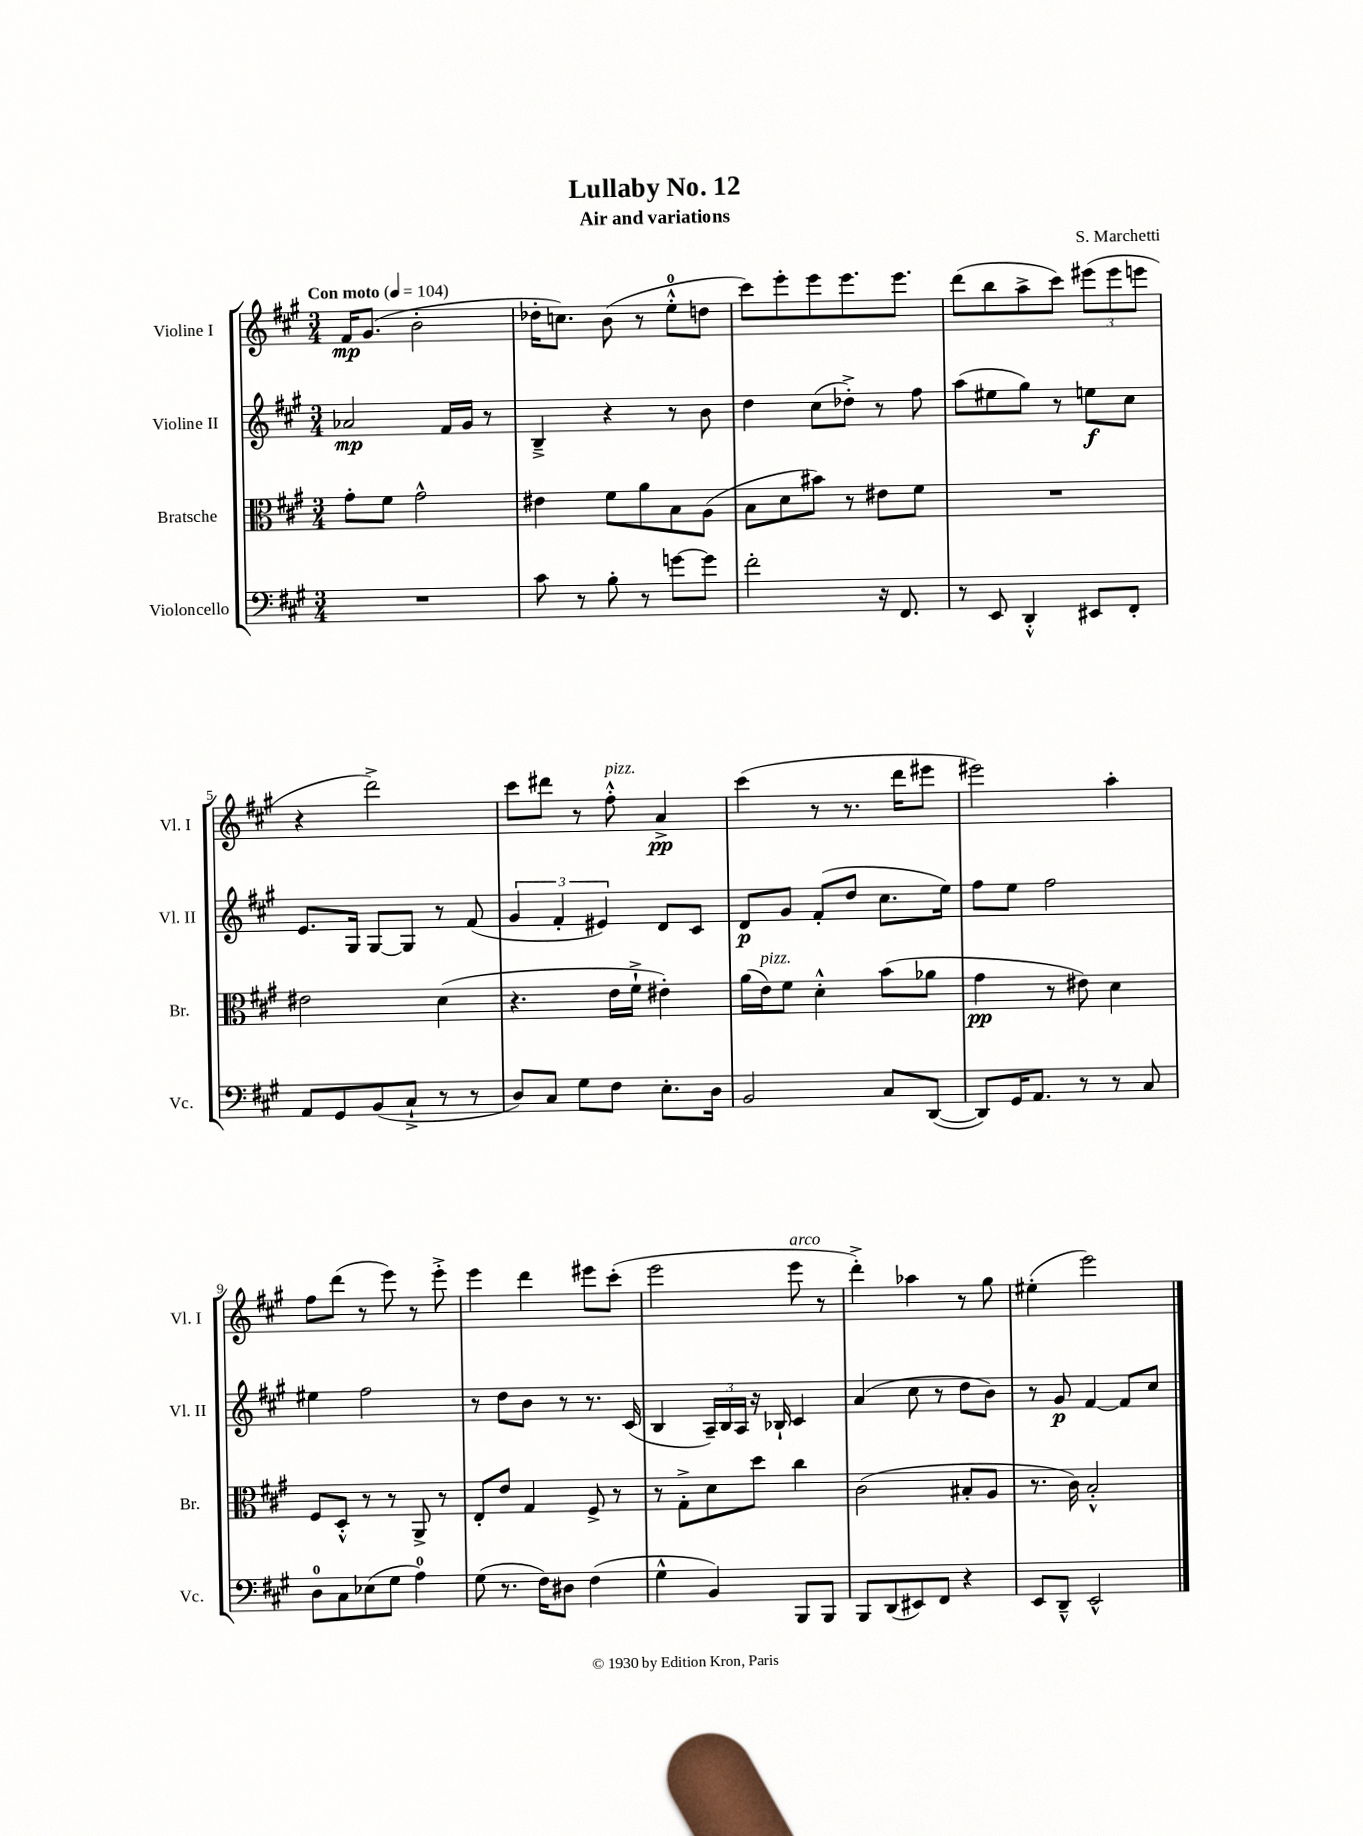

**kern	**kern	**dynam	**kern	**dynam	**kern	**dynam
*part4	*part3	*part3	*part2	*part2	*part1	*part1
*staff4	*staff3	*staff3	*staff2	*staff2	*staff1	*staff1
*I"Violoncello	*I"Bratsche	*	*I"Violine II	*	*I"Violine I	*
*I'Vc.	*I'Br.	*	*I'Vl. II	*	*I'Vl. I	*
*clefF4	*clefC3	*	*clefG2	*	*clefG2	*
*k[f#c#g#]	*k[f#c#g#]	*	*k[f#c#g#]	*	*k[f#c#g#]	*
*M3/4	*M3/4	*	*M3/4	*	*M3/4	*
*MM104	*MM104	*	*MM104	*	*MM104	*
=1	=1	=1	=1	=1	=1	=1
!	!	!	!	!	!LO:TX:a:B:t=Con moto	!
2.r	8g#'\L	.	2a-X/	mp	16f#/KL	mp
.	.	.	.	.	(8.g#/J	.
.	8f#\J	.	.	.	.	.
.	2g#^^\	.	.	.	2b'\	.
.	.	.	16f#/LL	.	.	.
.	.	.	16g#/JJ	.	.	.
.	.	.	8r	.	.	.
=2	=2	=2	=2	=2	=2	=2
8c#\	4e#X\	.	4B~^/	.	16dd-X'\KL	.
.	.	.	.	.	8.ccn\J)	.
8r	.	.	.	.	.	.
8B'\	8f#\L	.	4r	.	(8b\	.
8r	8a\	.	.	.	8r	.
[8gn\L	8B\	.	8r	.	8ee'^^\L	.
8g\J]	(8A\J	.	8b\	.	8ddn\J	.
=3	=3	=3	=3	=3	=3	=3
2f#'\	8B\L	.	4dd\	.	8ccc#\L)	.
.	8d\	.	.	.	8eee'\	.
.	8b#X\J)	.	(8cc#\L	.	8eee\	.
.	8r	.	8dd-X'^\J)	.	8.eee\	.
16r	8e#X\L	.	8r	.	.	.
8.FF#/	.	.	.	.	8.eee\J	.
.	8f#\J	.	8ff#\	.	.	.
=4	=4	=4	=4	=4	=4	=4
8r	2.r	.	(8aa\L	.	(8ddd\L	.
8EE/	.	.	8ee#X\	.	8bb\	.
4DD'^^/	.	.	8gg#\J)	.	8aa^\	.
.	.	.	8r	.	8ccc#\J)	.
8EE#X/L	.	.	8een\L	f	(12eee#X\L	.
.	.	.	.	.	12eee#\	.
8FF#'/J	.	.	8cc#\J	.	.	.
.	.	.	.	.	12eeen\J	.
!!LO:LB:g=z
=5	=5	=5	=5	=5	=5	=5
8AA/L	2e#X\	.	8.e/L	.	4r	.
8GG#/	.	.	.	.	.	.
.	.	.	16G#/Jk	.	.	.
(8BB/	.	.	[8G#/L	.	2ddd^\)	.
8C#`^/J	.	.	8G#/J]	.	.	.
8r	(4d\	.	8r	.	.	.
8r	.	.	(8f#/	.	.	.
=6	=6	=6	=6	=6	=6	=6
8D/L)	4.r	.	6g#/	.	8ccc#\L	.
8C#/J	.	.	.	.	8ddd#X\J	.
.	.	.	6f#'/	.	.	.
8G#\L	.	.	.	.	8r	.
.	.	.	6e#X/)	.	.	.
!	!	!	!	!	!LO:TX:a:i:t=pizz.	!
8F#\J	16e\LL	.	.	.	8ff#'^^\	.
.	16f#`^\JJ	.	.	.	.	.
8.E'\L	4e#X'\)	.	8d/L	.	4a^/	pp
.	.	.	8c#/J	.	.	.
16D\Jk	.	.	.	.	.	.
=7	=7	=7	=7	=7	=7	=7
2BB/	(16a\LL	.	8d/L	p	(4ccc#\	.
!	!LO:TX:a:i:t=pizz.	!	!	!	!	!
.	16e\J)	.	.	.	.	.
.	8f#\J	.	8g#/J	.	.	.
.	4d'^^\	.	(8f#'/L	.	8r	.
.	.	.	8dd/J	.	8.r	.
8C#/L	(8b\L	.	8.cc#\L	.	.	.
.	.	.	.	.	16ddd\KL	.
([8DD/J	8a-X\J	.	.	.	8eee#X\J	.
.	.	.	16ee\Jk)	.	.	.
=8	=8	=8	=8	=8	=8	=8
8DD/L])	4g#\	pp	8ff#\L	.	2eee#X\)	.
16GG#/K	.	.	8ee\J	.	.	.
8.AA/J	.	.	.	.	.	.
.	8r	.	2ff#\	.	.	.
8r	8e#X\)	.	.	.	.	.
8r	4d\	.	.	.	4aa'\	.
8C#/	.	.	.	.	.	.
!!LO:LB:g=z
=9	=9	=9	=9	=9	=9	=9
8D\L	8F#/L	.	4ee#X\	.	8ff#\L	.
8C#\	8D'^^/J	.	.	.	(8ddd\J	.
(8E-X\	8r	.	2ff#\	.	8r	.
8G#\J	8r	.	.	.	8eee\)	.
4A\)	8AA^/	.	.	.	8r	.
.	8r	.	.	.	8eee'^\	.
=10	=10	=10	=10	=10	=10	=10
(8G#\	8E'/L	.	8r	.	4eee\	.
8.r	8e/J	.	8dd\L	.	.	.
.	4G#/	.	8b\J	.	4ddd\	.
16F#\KL)	.	.	.	.	.	.
8D#X\J	.	.	8r	.	.	.
(4F#\	8F#^/	.	8.r	.	8eee#X\L	.
.	8r	.	.	.	(8ccc#'\J	.
.	.	.	(16c#/	.	.	.
=11	=11	=11	=11	=11	=11	=11
4G#^^\	8r	.	4B/	.	2eee\	.
.	8G#'^\L	.	.	.	.	.
4BB/)	8d\	.	24A~/LL)	.	.	.
.	.	.	24B/	.	.	.
.	.	.	24A/JJ	.	.	.
.	8dd\J	.	16r	.	.	.
.	.	.	16B-X`/	.	.	.
!	!	!	!	!	!LO:TX:a:i:t=arco	!
8BBB/L	4cc#\	.	4c#/	.	8eee\	.
8BBB/J	.	.	.	.	8r	.
=12	=12	=12	=12	=12	=12	=12
8BBB/L	(2c#\	.	(4a/	.	4ddd'^\)	.
(8DD/	.	.	.	.	.	.
8EE#X/)	.	.	8cc#\	.	4aa-X\	.
8FF#/J	.	.	8r	.	.	.
4r	8B#X'/L	.	8dd\L	.	8r	.
.	8A/J	.	8b\J)	.	8gg#\	.
=13	=13	=13	=13	=13	=13	=13
8EE/L	8.r	.	8r	.	(4ee#X'\	.
8DD~^^/J	.	.	8g#/	p	.	.
.	16c#\)	.	.	.	.	.
2EE^^/	2B'^^/	.	[4f#/	.	2eee\)	.
.	.	.	8f#/L]	.	.	.
.	.	.	8cc#/J	.	.	.
==	==	==	==	==	==	==
*-	*-	*-	*-	*-	*-	*-
